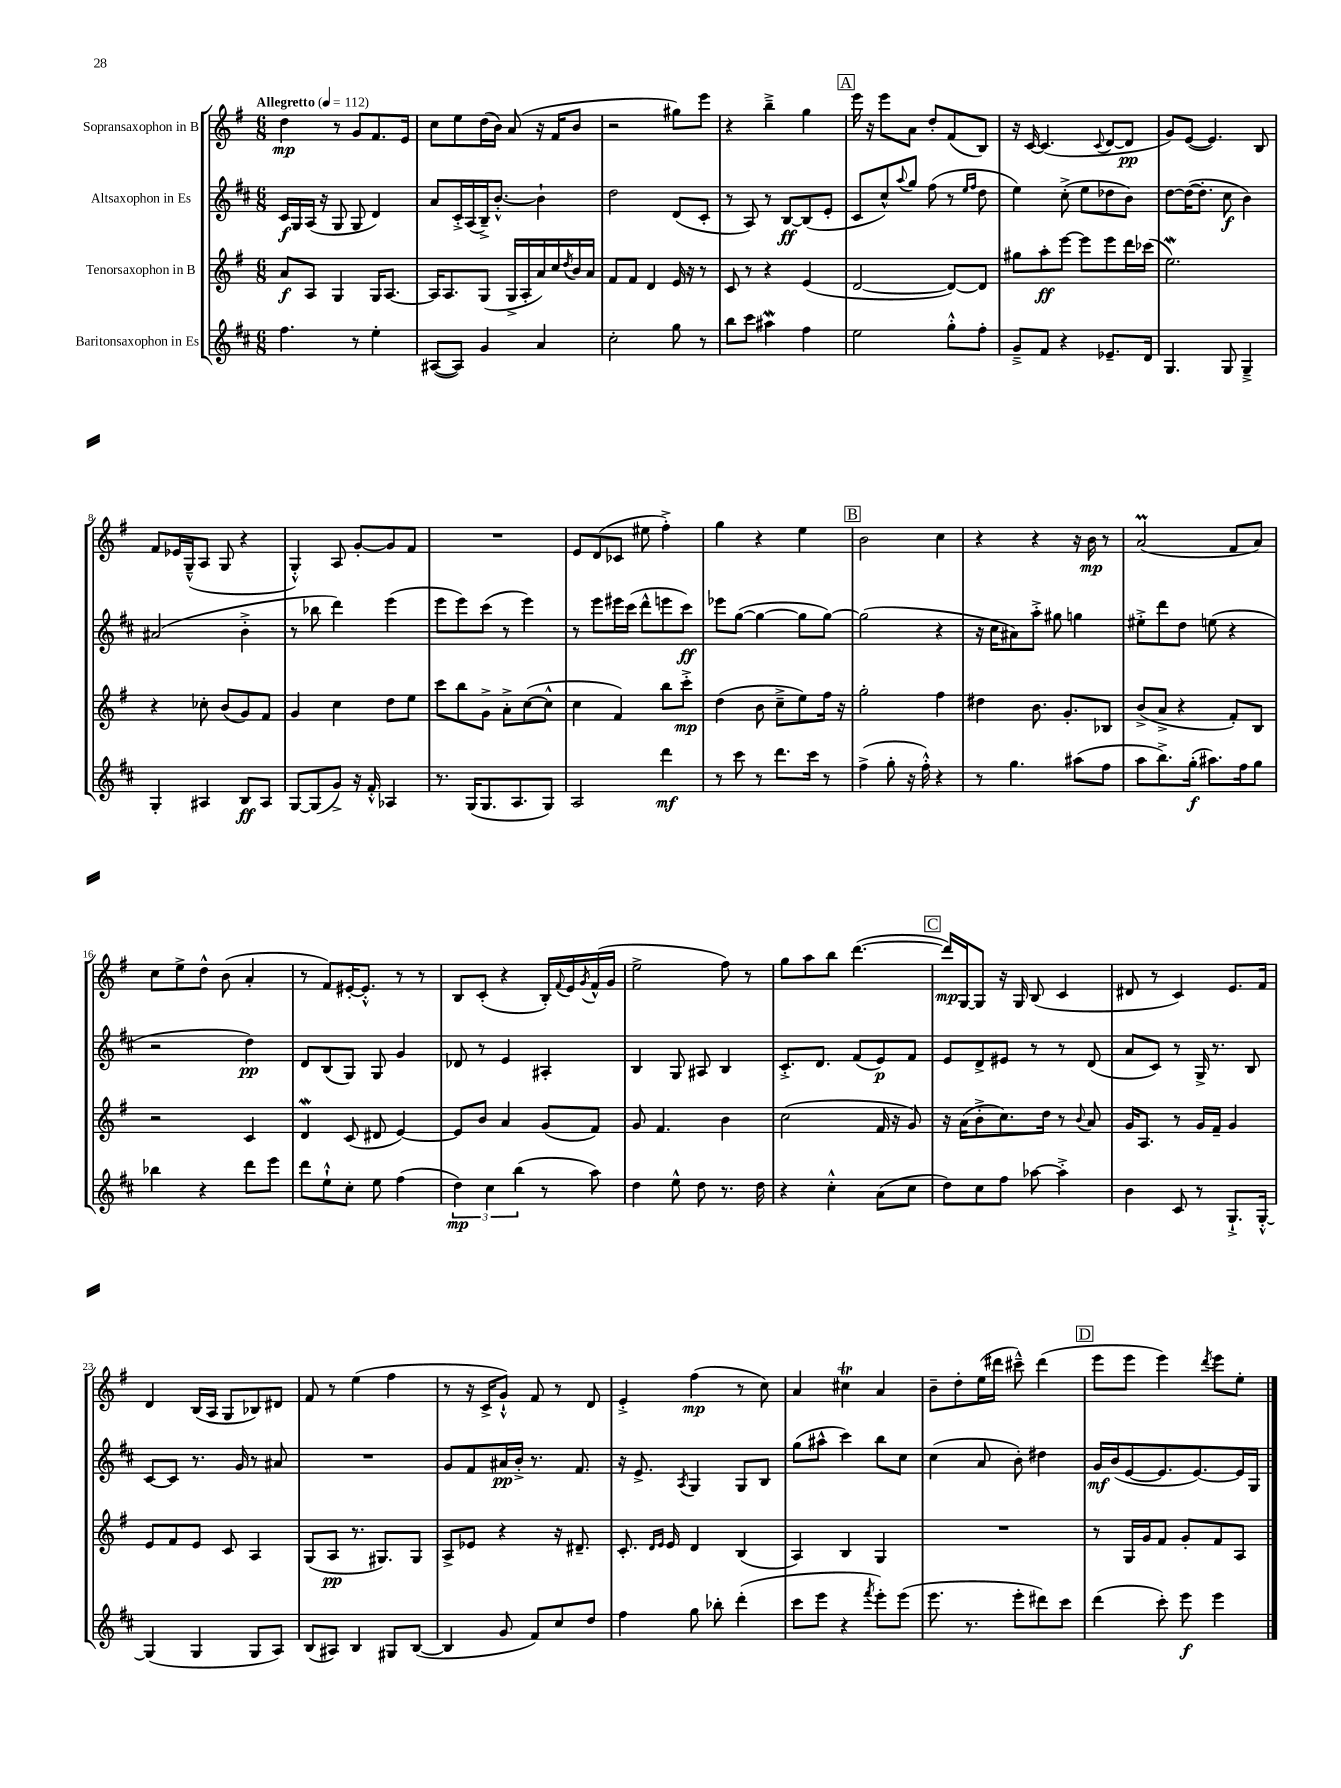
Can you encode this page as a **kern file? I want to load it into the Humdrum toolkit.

**kern	**kern	**kern	**kern
*staff4	*staff3	*staff2	*staff1
*clefG2	*clefG2	*clefG2	*clefG2
*k[f#c#]	*k[f#]	*k[f#c#]	*k[f#]
*M6/8	*M6/8	*M6/8	*M6/8
*MM112	*MM112	*MM112	*MM112
4.ff#	8a	16c#	4dd
.	.	16G	.
.	8A	(16A	.
.	.	16r	.
.	4G	8G	8r
8r	.	8G	8g
4ee'	16G	4d)	8.f#
.	[8.A	.	.
.	.	.	16e
=	=	=	=
([8A#	16A]	8a	8cc
.	8.A	.	.
8A#])	.	16c#'^	8ee
.	.	(16A	.
4g	(8G	16B~^)	(16dd
.	.	[8.b'^^	16b)
.	16G^	.	(8a
.	16A'	.	.
4a	16a)	4b`]	16r
.	16cc	.	16f#
.	8qdd	.	.
.	16b	.	8b
.	16a	.	.
=	=	=	=
2cc#'	8f#	2dd	2r
.	8f#	.	.
.	4d	.	.
8gg	16e	(8d	8gg#)
.	16r	.	.
8r	8r	8c#'	8eee
=	=	=	=
8bb	8c	8r	4r
8ccc#	8r	8A)	.
4aa#	4r	8r	4bb~^
.	.	[8B	.
4ff#	(4e	(8B]	4gg
.	.	8e'	.
=	=	=	=
2ee	[2d	8c#	16eee
.	.	.	16r
.	.	8cc#^^)	8eee
.	.	8qqaa	.
.	.	8gg	8a
.	.	(8ff#	8dd'
8gg'^^	8d_)	8r	(8f#
.	.	16qqee	.
.	.	16qqff#	.
8ff#'	8d]	8dd	8B)
=	=	=	=
8g~^	8gg#	4ee)	16r
.	.	.	[16c
8f#	8aa'	.	(4.c]
4r	[8eee	(8cc#'^	.
.	8eee]	8ee	.
.	.	.	8qqc
8.e-~	8eee	8dd-	[8d
.	16ddd	8b)	8d]
16d	(16ccc-	.	.
=	=	=	=
4.G	2.ee)	[8dd	8g)
.	.	(16dd_	([8e
.	.	8.dd']	.
.	.	.	4.e])
8G	.	8cc#	.
4G~^	.	4b)	.
.	.	.	8B
=	=	=	=
4G'	4r	(2a#	8f#
.	.	.	16e-
.	.	.	(16G~^^
4A#	8cc-'	.	8A
.	(8b	.	8G
8B	8g)	4b'^	4r
8A#	8f#	.	.
=	=	=	=
[8G	4g	8r	4G'^^)
(8G]	.	8bb-	.
8g^)	4cc	4ddd)	8A
16r	.	.	[8g'
16f#'^^	.	.	.
4A-	8dd	(4eee	8g]
.	8ee	.	8f#
=	=	=	=
8.r	8ccc	8eee	2.r
.	8bb	8eee)	.
(16G	.	.	.
8.G	8g^	(8ccc#	.
.	8a'^	8r	.
8.A	.	.	.
.	([8cc	4eee)	.
8G)	8cc^^]	.	.
=	=	=	=
2A	4cc	8r	8e
.	.	8eee	(8d
.	4f#)	16eee#	8c-
.	.	(16ccc#	.
.	.	8ddd^^	8ee#
4ddd	8bb	8eee	4ff#'^)
.	8ccc'^	8ccc#)	.
=	=	=	=
8r	(4dd	8eee-	4gg
8ccc#	.	([8gg	.
8r	8b	4gg_	4r
8.ddd	8cc~^	.	.
.	8ee)	8gg]	4ee
16ccc#	.	.	.
8r	16ff#	[8gg)	.
.	16r	.	.
=	=	=	=
(4ff#^	2gg'	(2gg]	2b
8gg'	.	.	.
16r	.	.	.
16ff#'^^)	.	.	.
4r	4ff#	4r	4cc
=	=	=	=
8r	4dd#	16r	4r
.	.	16cc#	.
4.gg	.	8a#)	.
.	8.b	8aa'^	4r
.	.	8gg#	.
.	8.g'	.	.
(8aa#	.	4gg	16r
.	.	.	16b
8ff#	8B-	.	8r
=	=	=	=
8aa	(8b^	8ee#'^	(2a
8.bb^)	8a^	8ddd	.
.	4r	8dd	.
(16gg'	.	.	.
8.aa#)	.	(8ee	.
.	8f#')	4r	8f#
16ff#	.	.	.
8gg	8B	.	8a)
=	=	=	=
4bb-	2r	2r	8cc
.	.	.	8ee^
4r	.	.	8dd^^
.	.	.	(8b
8ddd	4c	4dd)	4a'
8eee	.	.	.
=	=	=	=
8ddd	4d	8d	8r
8ee`^^	.	(8B	8f#)
8cc#'	(8c	8G)	[16e#'
.	.	.	8.e#'^^]
8ee	8d#	8G	.
(4ff#	[4e)	4g	8r
.	.	.	8r
=	=	=	=
6dd)	8e]	8d-	8B
.	8b	8r	(8c'
6cc#	.	.	.
.	4a	4e	4r
(6bb	.	.	.
8r	(8g	4A#'	16B')
.	.	.	8qqf#
.	.	.	16e
.	.	.	8qg
8aa)	8f#)	.	(16f#^^
.	.	.	16g
=	=	=	=
4dd	8g	4B	2ee^
.	4.f#	.	.
8ee^^	.	8G	.
8dd	.	8A#	.
8.r	4b	4B	8ff#)
.	.	.	8r
16dd	.	.	.
=	=	=	=
4r	(2cc	8.c#'^	8gg
.	.	.	8aa
.	.	8.d	.
4cc#'^^	.	.	8bb
.	.	(8f#	([4.ddd
(8a	16f#	8e)	.
.	16r	.	.
8cc#	8g)	8f#	.
=	=	=	=
8dd)	16r	8e	16ddd])
.	(16a	.	[16G
8cc#	8b'^	8d^	8G]
8ff#	8.cc)	8e#	16r
.	.	.	16G
[8aa-	.	8r	(8B
.	16dd	.	.
4aa-'^]	8r	8r	4c
.	8qqb	.	.
.	8a	(8d	.
=	=	=	=
4b	16g	8a	8d#
.	8.A	.	.
.	.	8c#)	8r
8c#	8r	8r	4c)
8r	16g	16G^	.
.	16f#~	8.r	.
8.G`^	4g	.	8.e
.	.	8B	.
[16G'^^	.	.	16f#
=	=	=	=
(4G]	8e	[8c#	4d
.	8f#	8c#]	.
4G	8e	8.r	(16B
.	.	.	16A
.	8c	.	8G
.	.	16g	.
8G	4A	8r	8B-)
8A)	.	8a#	8d#
=	=	=	=
(8B	(8G	2.r	8f#
8A#)	8A	.	8r
4B	8.r	.	(4ee
.	8.G#)	.	.
8G#	.	.	4ff#
([8B	8G#	.	.
=	=	=	=
4B]	8A^	8g	8r
.	8e-	8f#	16r
.	.	.	16c^
8g	4r	16a#	8g`^^)
.	.	16b'^	.
8f#)	.	8.r	8f#
8cc#	16r	.	8r
.	8.d#~	8.f#	.
8dd	.	.	8d
=	=	=	=
4ff#	8.c'	16r	4e'^
.	.	8.e^	.
.	16qqd	.	.
.	16qqe	.	.
.	16e	.	.
.	.	8qA	.
8gg	4d	4G	(4ff#
8bb-'	.	.	.
(4ddd'	(4B	8G	8r
.	.	8B	8cc)
=	=	=	=
8ccc#	4A)	(8gg	4a
8eee	.	8aa#^^	.
4r	4B	4ccc#)	4cc#
8qfff#	.	.	.
8eee')	4G	8bb	4a
(8eee	.	8cc#	.
=	=	=	=
8.eee	2.r	(4cc#	8b~
.	.	.	8dd'
8.r	.	.	.
.	.	8a	(16ee
.	.	.	16ddd#
8eee'	.	8b')	8ccc#~^^)
8ddd#)	.	4dd#	(4ddd#
8ccc#	.	.	.
=	=	=	=
(4ddd	8r	16g	8eee
.	.	(16b	.
.	16G	[8e	8eee
.	16g	.	.
8ccc#')	8f#	8.e]	4eee)
8eee	8g'	.	.
.	.	[8.e)	.
.	.	.	8qddd
4eee	8f#	.	8eee
.	8A	16e]	8ee'
.	.	16G	.
==	==	==	==
*-	*-	*-	*-
